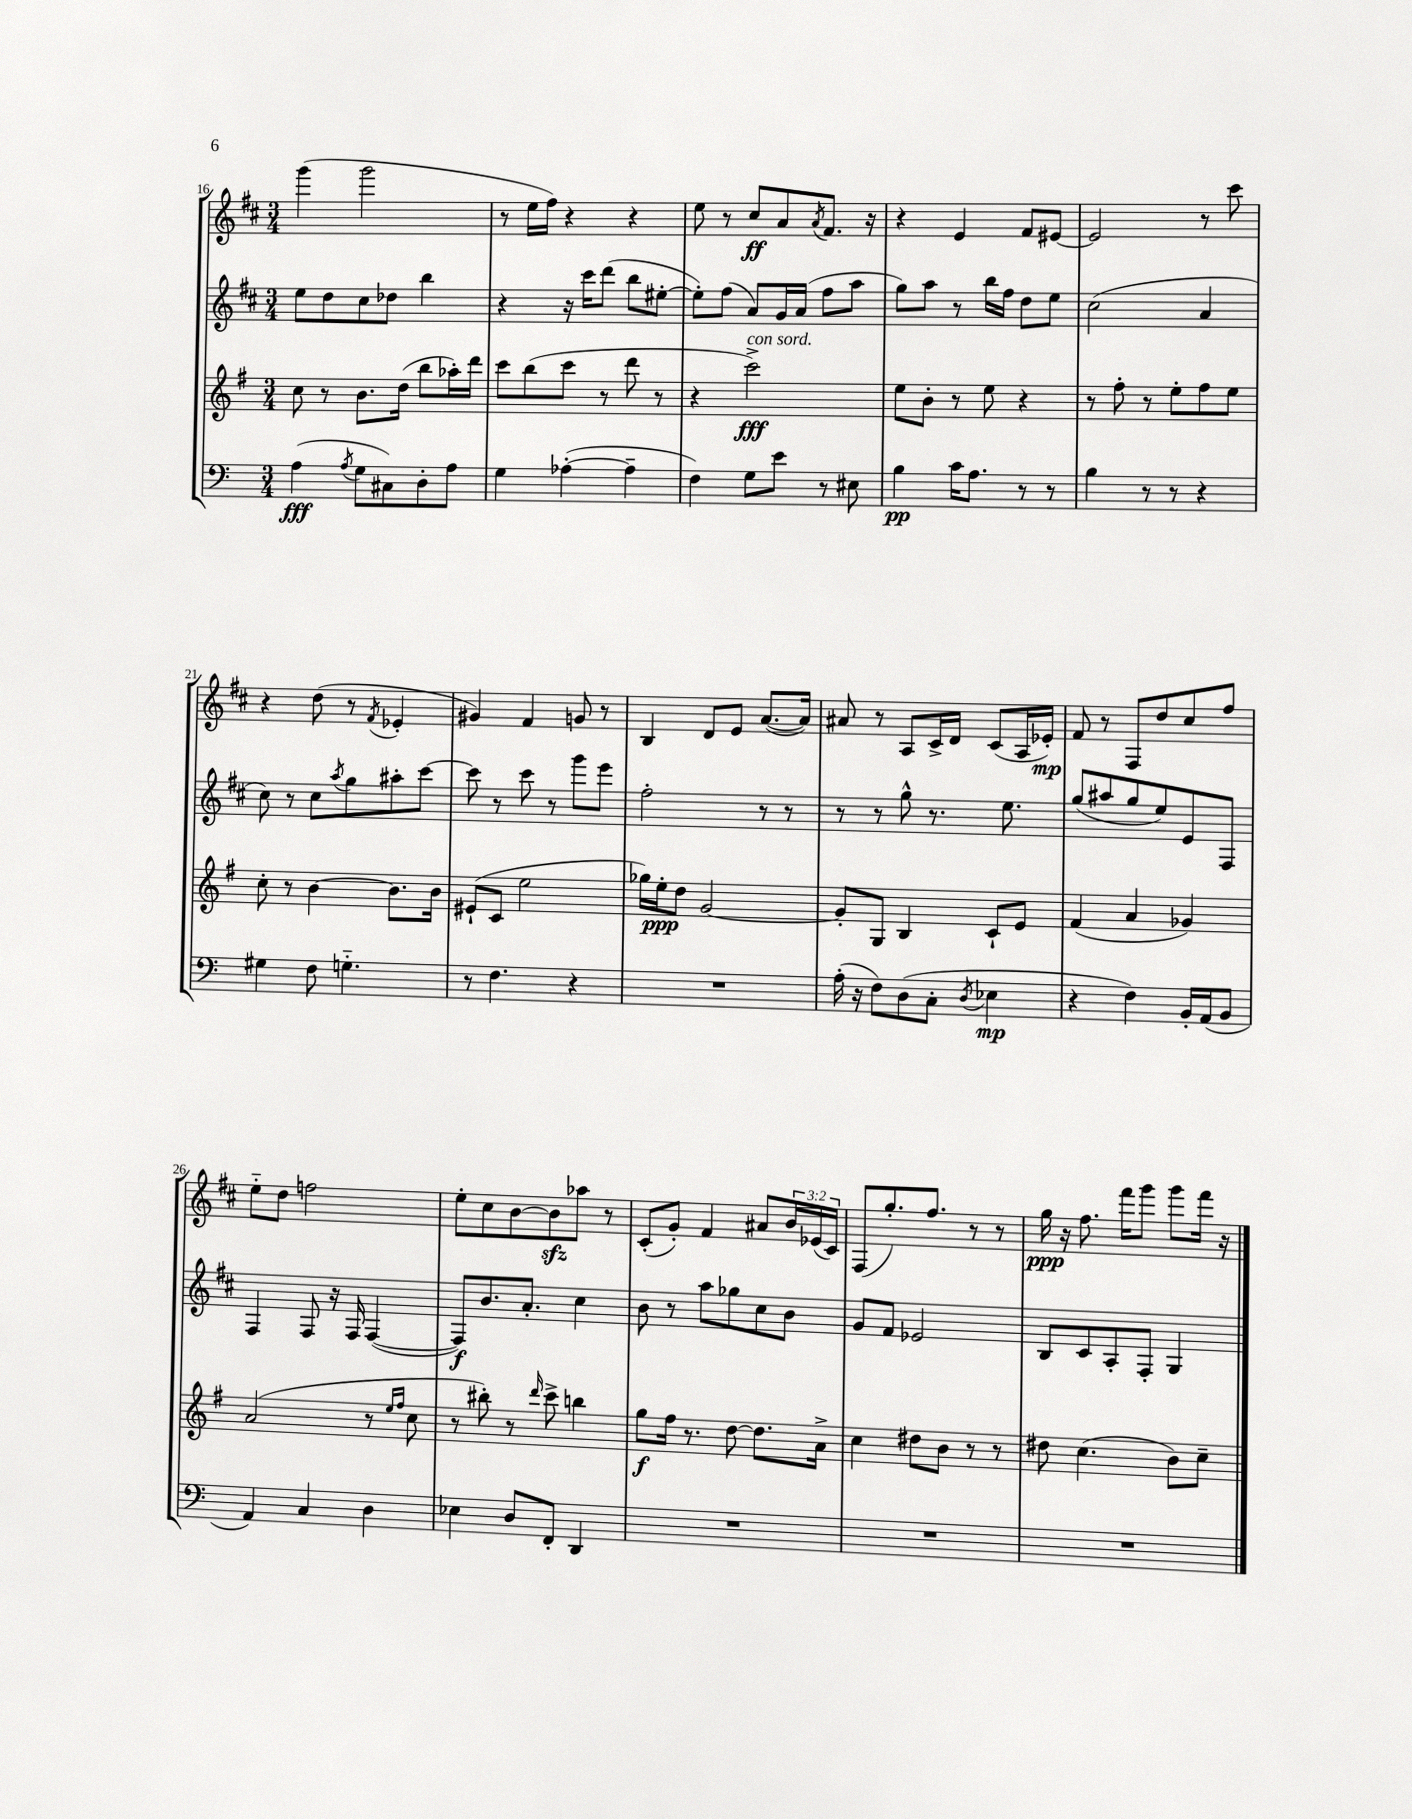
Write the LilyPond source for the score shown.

<<
\new StaffGroup <<
\new Staff = "s0" {
    \clef treble \key d \major \numericTimeSignature \time 3/4 \override Staff.TupletNumber.text = #tuplet-number::calc-fraction-text
    g'''4( g'''2 |
    r8 e''16 fis''16) r4 r4 |
    e''8 r8 cis''8\ff a'8 \acciaccatura { a'8 } fis'8. r16 |
    r4 e'4 fis'8 eis'8~ |
    eis'2 r8 cis'''8 |
    r4 d''8( r8 \acciaccatura { fis'8 } ees'4-. |
    gis'4) fis'4 g'8 r8 |
    b4 d'8 e'8 a'8.~( a'16) |
    ais'8 r8 a8 cis'16-> d'16 cis'8( a16 ees'16-.\mp) |
    fis'8 r8 fis8 d''8 cis''8 fis''8 |
    e''8-_ d''8 f''2 |
    e''8-. cis''8 b'8~ b'8\sfz aes''8 r8 |
    cis'8-.( g'8-.) fis'4 ais'8 \tuplet 3/2 { b'16 ees'16( cis'16) } |
    fis8( g''8.-.) fis''8. r8 r8 |
    g''16\ppp r16 fis''8. fis'''16 g'''8 g'''8 fis'''16 r16 \bar "|." |
}
\new Staff = "s1" {
    \clef treble \key d \major \numericTimeSignature \time 3/4
    e''8 d''8 cis''8 des''8 b''4 |
    r4 r16 cis'''16 d'''8( b''8 eis''8~-. |
    eis''8-.) fis''8( a'8) g'16 a'16( fis''8 a''8 |
    g''8) a''8 r8 b''16 fis''16 d''8 e''8 |
    cis''2( a'4 |
    cis''8) r8 cis''8 \acciaccatura { a''8 } g''8 ais''8-. cis'''8~ |
    cis'''8 r8 cis'''8 r8 g'''8 e'''8 |
    fis''2-. r8 r8 |
    r8 r8 g''8-^ r8. e''8. |
    g''8( ais''8 g''8 e''8) e'8 fis8 |
    fis4 fis8 r16 fis16 fis4~( |
    fis8\f) b'8. a'8.-. cis''4 |
    b'8 r8 a''8 ges''8 cis''8 b'8 |
    g'8 fis'8 ees'2 |
    b8 cis'8 a8-. fis8-. g4 \bar "|." |
}
\new Staff = "s2" {
    \clef treble \key g \major \numericTimeSignature \time 3/4
    c''8 r8 b'8. d''16( b''8 aes''16-.) d'''16 |
    c'''8 b''8( c'''8 r8 d'''8 r8 |
    r4 c'''2->\fff^\markup { \italic "con sord." }) |
    e''8 b'8-. r8 e''8 r4 |
    r8 fis''8-. r8 e''8-. fis''8 e''8 |
    c''8-. r8 b'4~ b'8. b'16 |
    eis'8-!( c'8 e''2 |
    ges''16) e''16-.\ppp d''8 g'2~ |
    g'8-. g8 b4 c'8-! e'8 |
    fis'4( a'4 ges'4) |
    a'2( r8 \grace { e''16 fis''16 } c''8 |
    r8 bis''8-.) r8 \grace { d'''16 } c'''8-> b''4 |
    g''8\f fis''16 r8. d''8~ d''8. a'16-> |
    c''4 dis''8 b'8 r8 r8 |
    dis''8 c''4.( b'8) c''8-- \bar "|." |
}
\new Staff = "s3" {
    \clef bass \key c \major \numericTimeSignature \time 3/4
    a4\fff( \acciaccatura { a8 } g8 cis8) d8-. a8 |
    g4 aes4~-.( aes4-- |
    f4) g8 e'8 r8 eis8 |
    b4\pp c'16 a8. r8 r8 |
    b4 r8 r8 r4 |
    gis4 f8 g4.-_ |
    r8 f4. r4 |
    R2. |
    a16-.( r16 f8) d8( c8-. \acciaccatura { d8 } ees4\mp |
    r4 f4) b,16-. a,16( b,8 |
    a,4) c4 d4 |
    ees4 d8 f,8-. d,4 |
    R2. |
    R2. |
    R2. \bar "|." |
}
>>
>>
\layout { \context { \Score currentBarNumber = #16 } }
